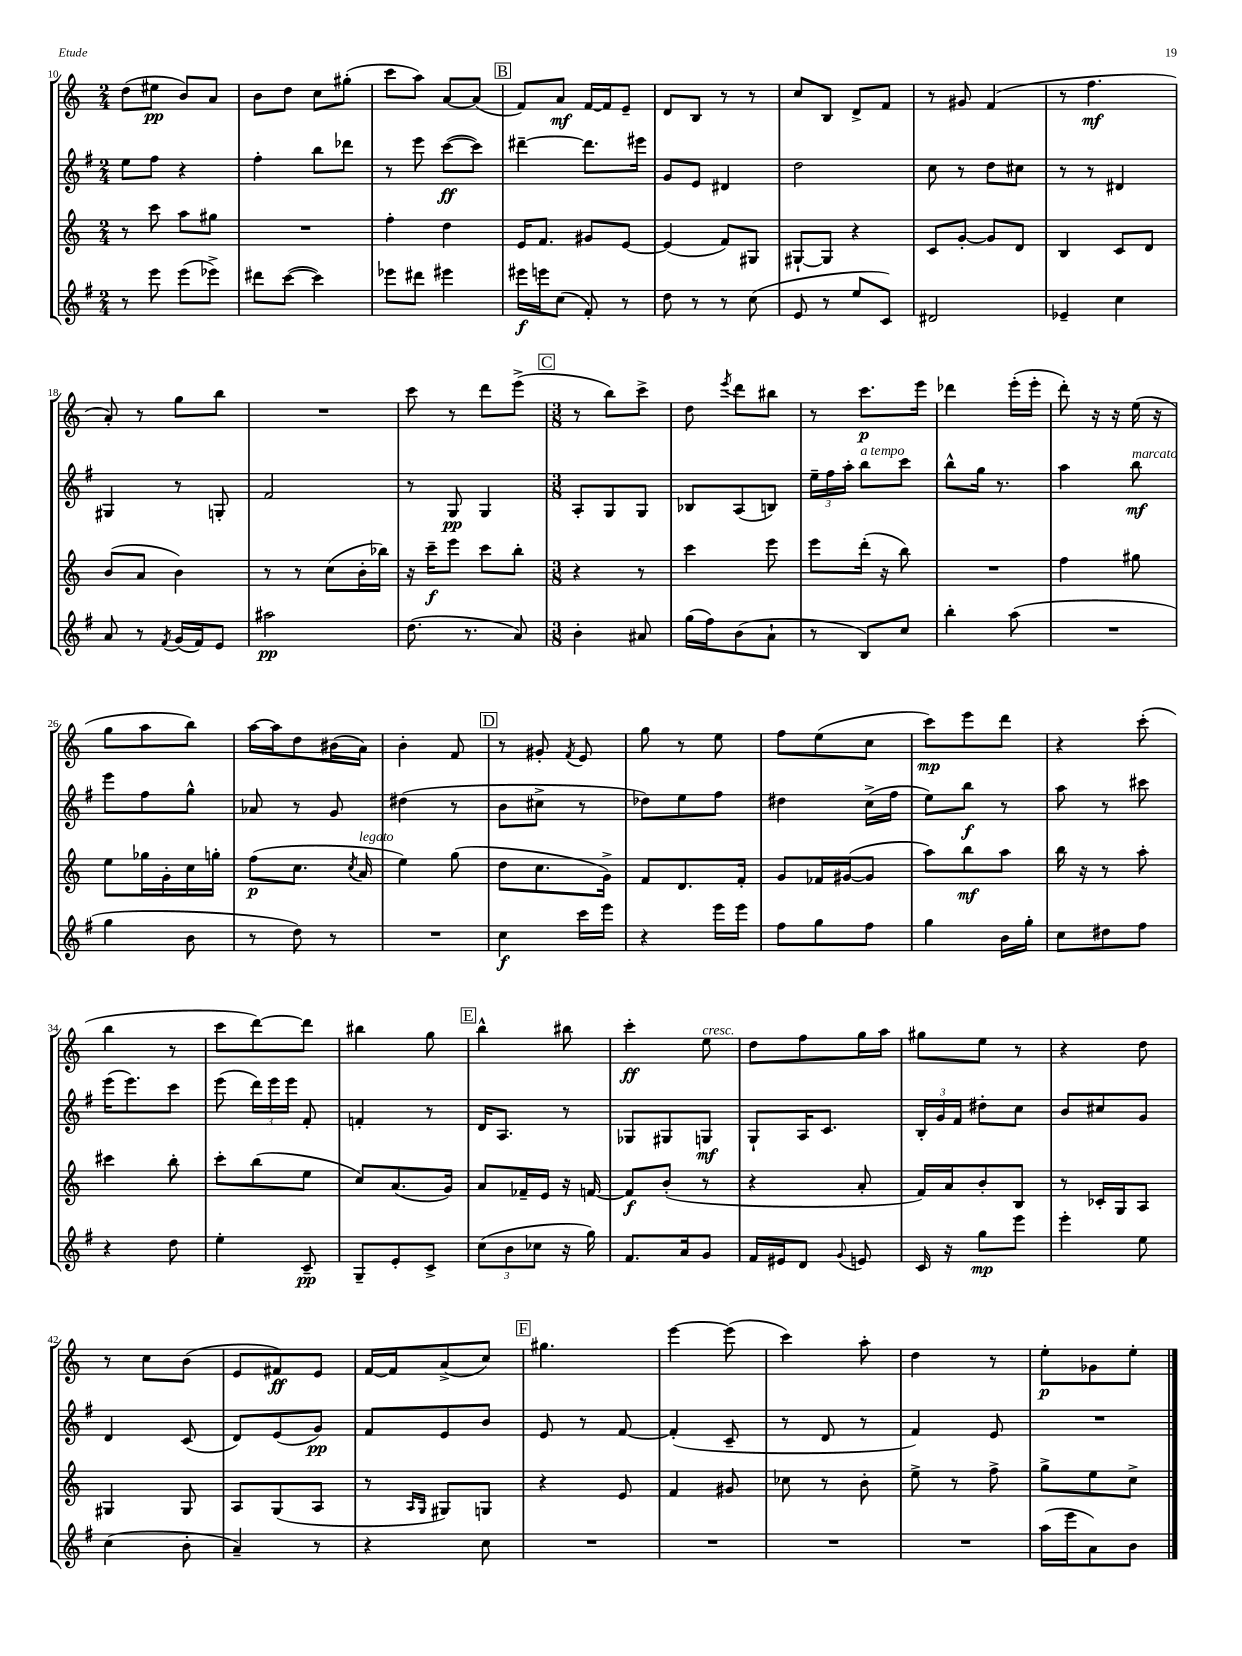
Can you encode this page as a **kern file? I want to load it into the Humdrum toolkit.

**kern	**kern	**kern	**kern
*staff4	*staff3	*staff2	*staff1
*clefG2	*clefG2	*clefG2	*clefG2
*k[f#]	*k[]	*k[f#]	*k[]
*M2/4	*M2/4	*M2/4	*M2/4
8r	8r	8ee\L	(8dd\L
8eee\	8ccc\	8ff#\J	8ee#\J
(8eee\L	8aa\L	4r	8b/L)
8eee-^\J)	8gg#\J	.	8a/J
=	=	=	=
8ddd#\L	2r	4ff#'\	8b\L
([8ccc\J	.	.	8dd\J
4ccc\])	.	8bb\L	8cc\L
.	.	8ddd-\J	(8gg#'\J
=	=	=	=
8eee-\L	4ff'\	8r	8ccc\L
8ddd#\J	.	8eee\	8aa\J)
4eee#\	4dd\	([8ccc\L	[8a/L
.	.	8ccc\]J)	(8a/]J
=	=	=	=
16eee#\LL	16e/LK	[4ddd#~\	8f/L)
16eee\J	8.f/J	.	.
(8cc\J	.	.	8a/J
8f#'/)	8g#/L	8.ddd#\]L	[16f/LL
.	.	.	16f/]J
8r	[8e/J	.	8e~/J
.	.	16eee#\Jk	.
=	=	=	=
8dd\	(4e/]	8g/L	8d/L
8r	.	8e/J	8B/J
8r	8f/L)	4d#/	8r
(8cc\	8G#/J	.	8r
=	=	=	=
8e/	[8G#`/L	2dd\	8cc/L
8r	8G#/]J	.	8B/J
8ee/L	4r	.	8d^/L
8c/J)	.	.	8f/J
=	=	=	=
2d#/	8c/L	8cc\	8r
.	[8g'/J	8r	8g#/
.	8g/]L	8dd\L	(4f/
.	8d/J	8cc#\J	.
=	=	=	=
4e-~/	4B/	8r	8r
.	.	8r	4.ff\
4cc\	8c/L	4d#/	.
.	8d/J	.	.
=	=	=	=
8a/	(8b/L	4G#/	8a'/)
8r	8a/J	.	8r
8qf#/	.	.	.
(16g/LL	4b\)	8r	8gg\L
16f#/J)	.	.	.
8e/J	.	8G'/	8bb\J
=	=	=	=
2aa#\	8r	2f#/	2r
.	8r	.	.
.	(8cc\L	.	.
.	16b'\L	.	.
.	16bb-\JJ)	.	.
=	=	=	=
(8.dd\	16r	8r	8ccc\
.	16ccc~\LK	.	.
.	8eee\J	8G/	8r
8.r	.	.	.
.	8ccc\L	4G/	8ddd\L
8a/)	8bb'\J	.	(8eee^\J
=	=	=	=
*M3/8	*M3/8	*M3/8	*M3/8
4b'\	4r	8A'/L	8r
.	.	8G/	8bb\L)
8a#/	8r	8G/J	8ccc^\J
=	=	=	=
(16gg\LL	4ccc\	8B-/L	8dd\
16ff#\J)	.	.	.
.	.	.	8qeee/
(8b\	.	(8A/	8ddd\L
8a`\J	8eee\	8B/J)	8bb#\J
=	=	=	=
8r	8eee\L	24ee~\LL	8r
.	.	24ff#\	.
.	.	24aa'\JJ	.
8B/L)	(16ddd'\Jk	8bb\L	8.ccc\L
.	16r	.	.
8cc/J	8bb\)	8ccc\J	.
.	.	.	16eee\Jk
=	=	=	=
4bb'\	4.r	8bb^^\L	4ddd-\
.	.	16gg\Jk	.
.	.	8.r	.
(8aa\	.	.	(16eee'\LL
.	.	.	16eee'\JJ
=	=	=	=
4.r	4ff\	4aa\	8ddd'\)
.	.	.	16r
.	.	.	16r
.	8gg#\	8bb\	(16ee\
.	.	.	16r
=	=	=	=
4gg\	8ee\L	8eee\L	8gg\L
.	16gg-\L	8ff#\	8aa\
.	16g'\	.	.
8b\	16cc\	8gg^^\J	8bb\J)
.	16gg'\JJ	.	.
=	=	=	=
8r	(8ff\L	8a-/	[16aa\LL
.	.	.	16aa\]J
8dd\)	8.cc\J	8r	8dd\
8r	.	8g/	(16b#\L
.	8qcc/	.	.
.	16a/	.	16a\JJ)
=	=	=	=
4.r	4ee\)	(4dd#\	4b'\
.	(8gg\	8r	8f/
=	=	=	=
4cc\	8dd\L	8b\L	8r
.	8.cc\	8cc#^\J	8g#'/
.	.	.	8qf/
16ccc\LL	.	8r	8e/
16eee\JJ	16g^\Jk)	.	.
=	=	=	=
4r	8f/L	8dd-\L)	8gg\
.	8.d/	8ee\	8r
16eee\LL	.	8ff#\J	8ee\
16eee\JJ	16f'/Jk	.	.
=	=	=	=
8ff#\L	8g/L	4dd#\	8ff\L
8gg\	16f-/L	.	(8ee\
.	([16g#/J	.	.
8ff#\J	8g#/]J	(16cc^\LL	8cc\J
.	.	16ff#\JJ	.
=	=	=	=
4gg\	8aa\L)	8ee\L)	8ccc\L)
.	8bb\	8bb\J	8eee\
16b\LL	8aa\J	8r	8ddd\J
16gg'\JJ	.	.	.
=	=	=	=
8cc\L	16bb\	8aa\	4r
.	16r	.	.
8dd#\	8r	8r	.
8ff#\J	8aa'\	8ccc#\	(8ccc'\
=	=	=	=
4r	4ccc#\	(16eee\LK	4bb\
.	.	8.eee\)	.
8dd\	8bb'\	8ccc\J	8r
=	=	=	=
4ee'\	8ccc'\L	(8eee\	8ccc\L
.	(8bb\	24ddd\LL)	[8ddd\)
.	.	24eee\	.
.	.	24eee\JJ	.
8c~/	8ee\J	8f#'/	8ddd\]J
=	=	=	=
8G~/L	8cc/L)	4f'/	4bb#\
8e'/	(8.a/	.	.
8c^/J	.	8r	8gg\
.	16g/Jk)	.	.
=	=	=	=
(12cc\L	8a/L	16d/LK	4bb^^\
.	.	8.A/J	.
12b\	.	.	.
.	16f-~/L	.	.
12cc-\J	.	.	.
.	16e/JJ	.	.
16r	16r	8r	8bb#\
16gg\)	[16f/	.	.
=	=	=	=
8.f#/L	8f/]L	8G-/L	4ccc'\
.	(8b'/J	8G#/	.
16a/k	.	.	.
8g/J	8r	8G/J	8ee\
=	=	=	=
16f#/LL	4r	8G`/L	8dd\L
16e#/J	.	.	.
8d/J	.	16A/K	8ff\
.	.	8.c/J	.
8qqg/	.	.	.
8e/	8a'/	.	16gg\L
.	.	.	16aa\JJ
=	=	=	=
16c/	16f/LL)	24B'/LL	8gg#\L
.	.	24g/	.
16r	16a/J	.	.
.	.	24f#/JJ	.
8gg\L	8b'/	8dd#'\L	8ee\J
8eee\J	8B/J	8cc\J	8r
=	=	=	=
4eee'\	8r	8b/L	4r
.	16c-'/LL	8cc#/	.
.	16G/J	.	.
8ee\	8A/J	8g/J	8dd\
=	=	=	=
(4cc\	4G#/	4d/	8r
.	.	.	8cc\L
8b'\	8G#/	(8c/	(8b\J
=	=	=	=
4a~/)	8A/L	8d/L)	8e/L
.	(8G/	(8e/	8f#/)
8r	8A/J	8g/J)	8e/J
=	=	=	=
4r	8r	8f#/L	[16f/LL
.	.	.	16f/]J
.	16qqA/LL	.	.
.	16qqG/JJ	.	.
.	8G#/L)	8e/	(8a^/
8cc\	8G/J	8b/J	8cc/J)
=	=	=	=
4.r	4r	8e/	4.gg#\
.	.	8r	.
.	8e/	[8f#/	.
=	=	=	=
4.r	4f/	(4f#'/]	[4eee\
.	8g#/	8c~/	(8eee\]
=	=	=	=
4.r	8cc-\	8r	4ccc\)
.	8r	8d/	.
.	8b'\	8r	8aa'\
=	=	=	=
4.r	8ee^\	4f#/)	4dd\
.	8r	.	.
.	8ff^\	8e/	8r
=	=	=	=
(16aa\LL	8gg^\L	4.r	8ee'\L
16eee\J	.	.	.
8a\)	8ee\	.	8g-\
8b\J	8cc^\J	.	8ee'\J
==	==	==	==
*-	*-	*-	*-
